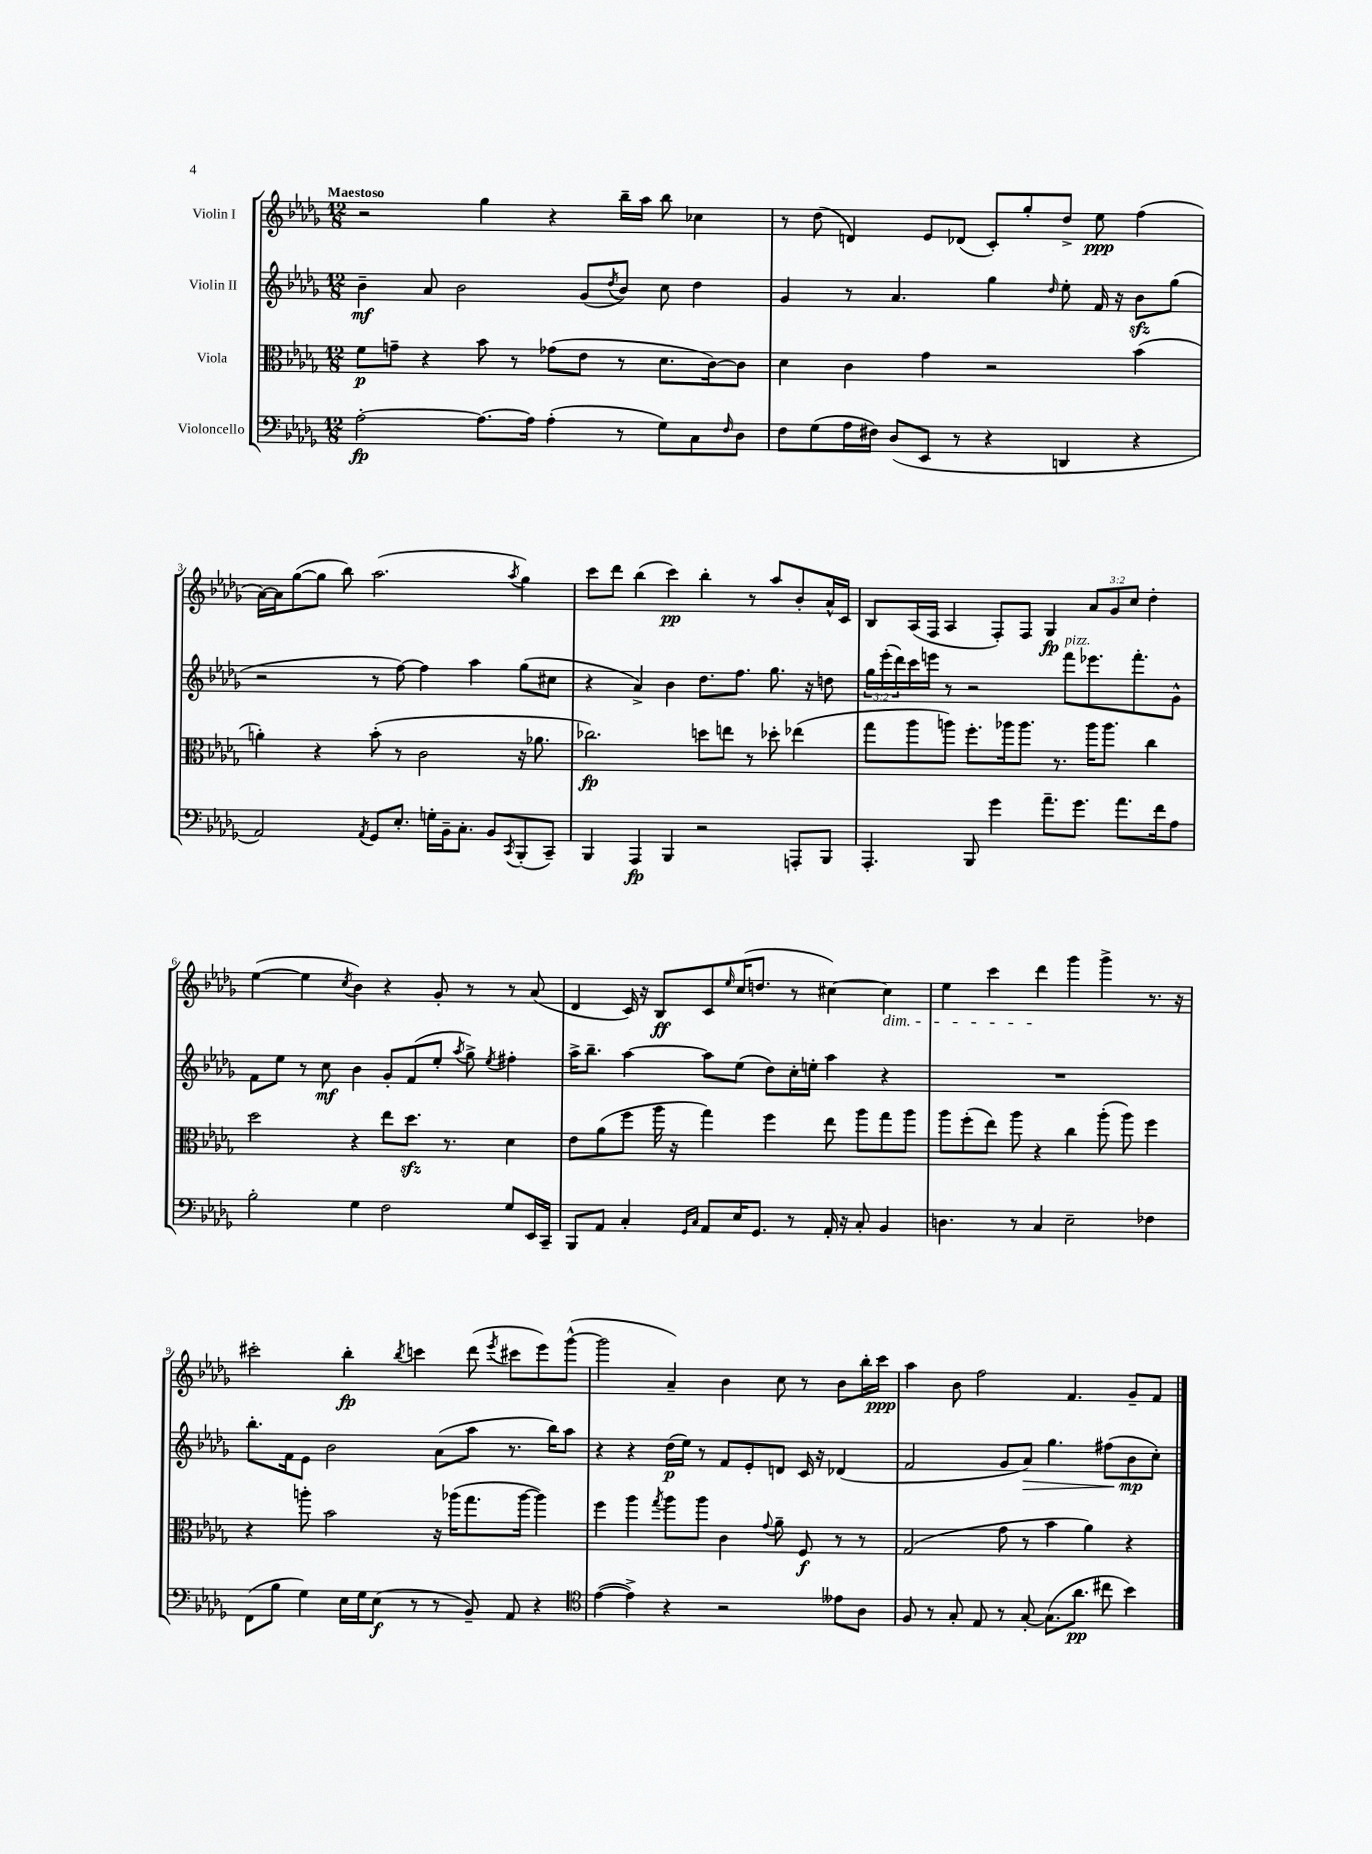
<<
\new StaffGroup <<
\new Staff = "s0" \with { instrumentName = "Violin I" } {
    \clef treble \key des \major \numericTimeSignature \time 12/8 \override Staff.TupletNumber.text = #tuplet-number::calc-fraction-text \tempo "Maestoso"
    r2 ges''4 r4 bes''16-- aes''16 bes''8 ces''4 |
    r8 des''8( d'4) ees'8 des'8( c'8-.) ges''8-. des''8-> ees''8\ppp f''4( |
    aes'16~) aes'16 ges''8~( ges''8 bes''8) aes''2.( \acciaccatura { aes''8 } ges''4) |
    c'''8 des'''8 bes''4( c'''4\pp) bes''4-. r8 aes''8 bes'8-. aes'16-^ c'16 |
    bes8 aes16( f16 aes4 f8-.) f8 ges4\fp \tuplet 3/2 { aes'8 ges'8 c''8 } des''4-. |
    ees''4~( ees''4 \acciaccatura { c''8 } bes'4) r4 ges'8-. r8 r8 aes'8( |
    des'4 c'16) r16 bes8\ff c'8 \grace { ees''16 } c''16( d''8. r8 cis''4~) cis''4\dim |
    ees''4 c'''4 des'''4\! ges'''4 ges'''4-> r8. r16 |
    cis'''2-. bes''4-.\fp \acciaccatura { bes''8 } c'''4 des'''8( \acciaccatura { ees'''8 } cis'''8 ees'''8) ges'''8~-^( |
    ges'''2 aes'4--) bes'4 c''8 r8 bes'8 bes''16-. c'''16\ppp |
    aes''4 bes'8 f''2 f'4. ges'8-- f'8 \bar "|." |
}
\new Staff = "s1" \with { instrumentName = "Violin II" } {
    \clef treble \key des \major \numericTimeSignature \time 12/8 \override Staff.TupletNumber.text = #tuplet-number::calc-fraction-text
    bes'4--\mf aes'8 bes'2 ges'8( \acciaccatura { des''8 } bes'8) c''8 des''4 |
    ges'4 r8 aes'4. ges''4 \grace { des''16 } ees''8-. f'16 r16 bes'8\sfz ges''8( |
    r2 r8 f''8~) f''4 aes''4 ges''8( cis''8 |
    r4 aes'4->) bes'4 des''8. f''8. ges''8. r16 d''8 |
    \tuplet 3/2 { ges''16 ees'''16-.( des'''16) } c'''16 e'''16 r8 r2 f'''8^\markup { \italic "pizz." } ees'''8. f'''8.-. ges'8-^ |
    f'8 ees''8 r8 c''8\mf bes'4 ges'8-. f'8( ees''8-. \acciaccatura { aes''8 } ges''8->) \acciaccatura { ees''8 } fis''4-. |
    aes''16-> bes''8.-- aes''4~ aes''8 ees''8( des''8) c''16-. e''16-. aes''4 r4 |
    R1. |
    bes''8.-. f'16 ees'8 bes'2 aes'8( aes''8 r8. bes''16) aes''8 |
    r4 r4 des''16\p( ees''16) r8 f'8 ees'8-. d'8 c'16 r16 des'4( |
    f'2 ges'8 aes'8\>) ges''4. fis''8( bes'8\mp\! c''8-.) \bar "|." |
}
\new Staff = "s2" \with { instrumentName = "Viola" } {
    \clef alto \key des \major \numericTimeSignature \time 12/8
    f'8\p g'8-- r4 bes'8 r8 ges'8( ees'8 r8 des'8. c'16~) c'8 |
    des'4 c'4 ges'4 r2 bes'4( |
    a'4-.) r4 bes'8-.( r8 c'2 r16 aes'8. |
    ces''2.\fp) d''8 e''8 r8 des''8-. ees''4( |
    ges''8 aes''8 a''8) f''8.-. aes''16 aes''8. r8. aes''16 aes''8. c''4 |
    des''2 r4 ees''8 des''8.\sfz r8. des'4 |
    ees'8 aes'8( f''8 aes''16 r16 ges''4) f''4 ees''8 aes''8 ges''8 aes''8 |
    aes''8 f''8-.( ees''8) aes''8 r4 c''4 aes''8-.( aes''8) f''4 |
    r4 a''8-. bes'2 r16 aes''16( ges''8. aes''16~ aes''4) |
    f''4 aes''4 \acciaccatura { ges''8 } aes''8 aes''8 c'4 \appoggiatura { ges'8 } aes'8-- f8\f r8 r8 |
    ges2( ges'8 r8 bes'4 aes'4) r4 \bar "|." |
}
\new Staff = "s3" \with { instrumentName = "Violoncello" } {
    \clef bass \key des \major \numericTimeSignature \time 12/8
    aes2~-.\fp aes8.~ aes16 aes4-.( r8 ges8) c8 \grace { f16 } des8 |
    f8 ges8( aes16 fis16) des8( ees,8 r8 r4 d,4 r4 |
    aes,2) \acciaccatura { aes,8 } ges,8 ees8.-. g16-. bes,16-- c8.-. bes,8 \acciaccatura { c,8 } bes,,8-.( c,8--) |
    bes,,4 aes,,4\fp bes,,4 r2 a,,8-. bes,,8 |
    aes,,4.-. bes,,8 ges'4 aes'8.-- ges'8. aes'8. f'16 aes8 |
    bes2-. ges4 f2 ges8 ees,16 c,16-- |
    bes,,8 aes,8 c4-. \grace { ges,16 c16 } aes,8 ees16 ges,8. r8 aes,16-. r16 c8-. bes,4 |
    d4. r8 c4 ees2-- fes4 |
    f,8( bes8 ges4) ees16 ges16 ees8\f( r8 r8 bes,8--) aes,8 r4 |
    \clef tenor ees'4~( ees'4->) r4 r2 eeses'8 aes8 |
    f8 r8 ges8-. ees8 r8 ges8~-. ges8.( aes'8.\pp cis''8 bes'4) \bar "|." |
}
>>
>>
